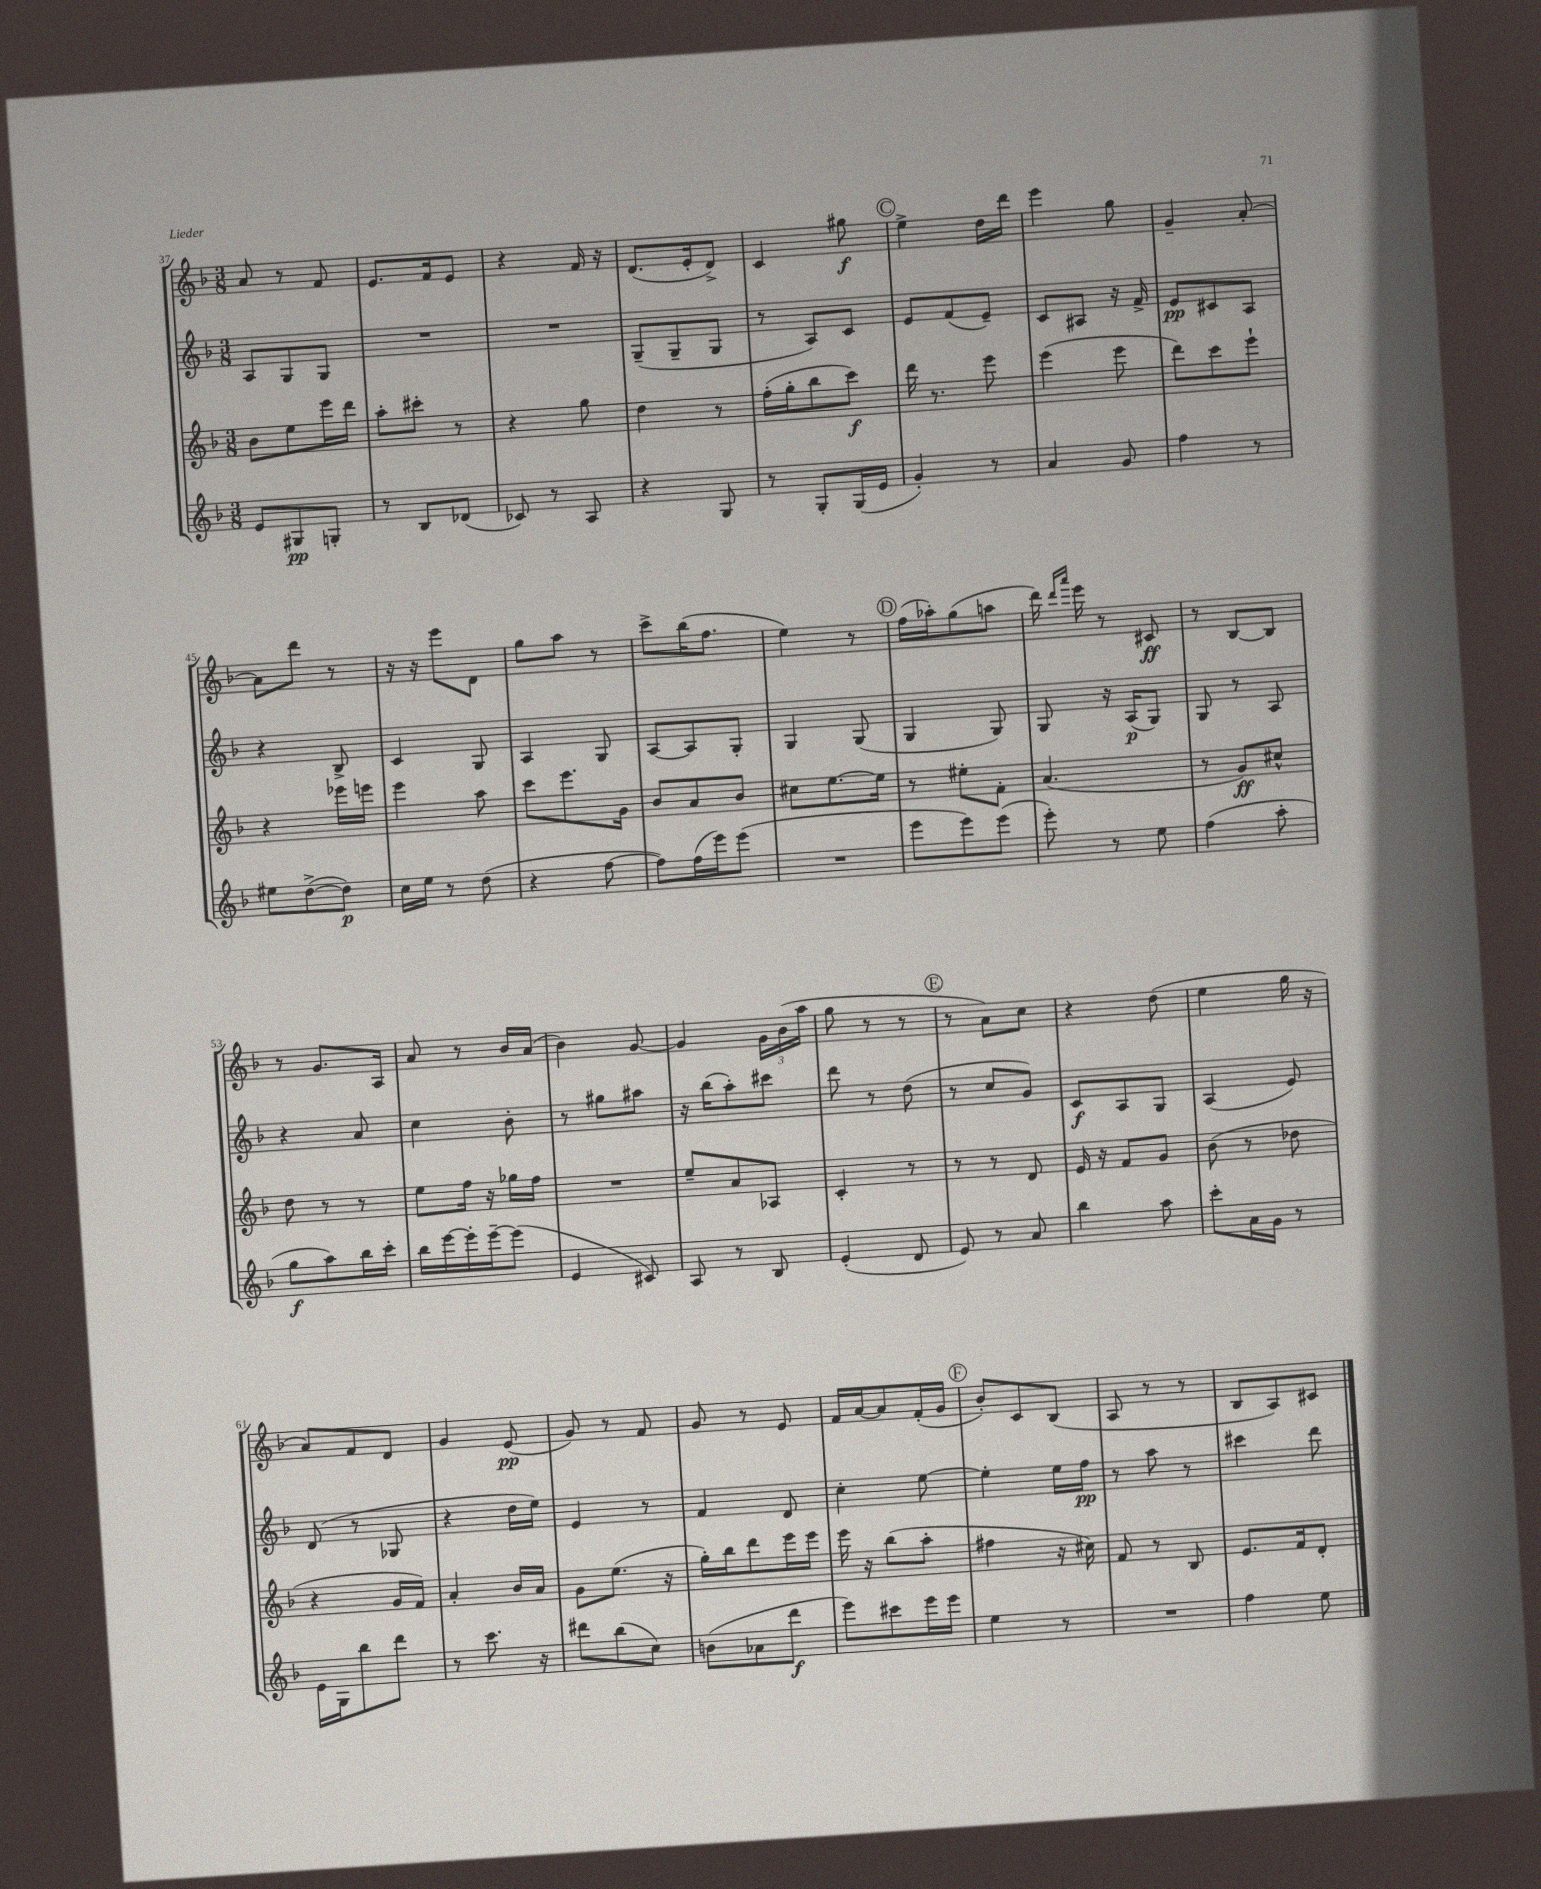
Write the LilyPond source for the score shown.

<<
\new StaffGroup <<
\new Staff = "s0" {
    \clef treble \key f \major \numericTimeSignature \time 3/8
    a'8 r8 f'8 |
    e'8. f'16 e'8 |
    r4 f'16 r16 |
    d'8.( e'16-. d'8->) |
    c'4 gis''8\f |
    \mark \markup { \circle "C" } e''4-> d''16 d'''16 |
    e'''4 g''8 |
    g'4-- a'8~-. |
    a'8 d'''8 r8 |
    r16 r16 e'''8 d'8 |
    g''8 a''8 r8 |
    c'''8-> bes''16( f''8. |
    e''4) r8 |
    \mark \markup { \circle "D" } f''16( aes''16-.) g''8( a''8 |
    d'''16) \grace { d'''16 a'''16 } e'''16 r8 cis'8\ff |
    r8 bes8~ bes8 |
    r8 g'8. a16 |
    a'8 r8 bes'16 a'16( |
    bes'4) g'8~ |
    g'4 \tuplet 3/2 { g'16 bes'16( a''16 } |
    g''8 r8 r8 |
    \mark \markup { \circle "E" } r8 a'8) c''8 |
    r4 d''8( |
    e''4 g''16 r16 |
    a'8) f'8 d'8 |
    g'4 e'8\pp( |
    g'8) r8 f'8 |
    g'8 r8 e'8 |
    f'16 a'16~ a'8 f'16-.( g'16 |
    \mark \markup { \circle "F" } bes'8-.) c'8 bes8( |
    a8 r8 r8 |
    bes8 a8) cis'8 \bar "|." |
}
\new Staff = "s1" {
    \clef treble \key f \major \numericTimeSignature \time 3/8
    a8 g8 g8 |
    R4. |
    R4. |
    g8--( g8-- g8 |
    r8 a8) c'8 |
    \mark \markup { \circle "C" } e'8 f'8( e'8--) |
    c'8 ais8 r16 f'16-> |
    e'8\pp cis'8 a8 |
    r4 bes8-> |
    c'4 g8 |
    a4 g8 |
    a8~ a8 g8-. |
    g4 g8( |
    \mark \markup { \circle "D" } g4 g8) |
    g8 r16 a16\p( g8) |
    g8 r8 a8 |
    r4 a'8 |
    c''4 bes'8-. |
    r8 gis''8 ais''8 |
    r16 bes''16( a''8-.) cis'''8 |
    d'''8 r8 d''8( |
    \mark \markup { \circle "E" } r8 c''8 g'8) |
    c'8\f a8 g8 |
    a4( e'8) |
    d'8( r8 ges8 |
    r4 d''16 e''16) |
    e'4 r8 |
    f'4 d'8 |
    c''4-. e''8~ |
    \mark \markup { \circle "F" } e''4-. e''16 f''16\pp |
    r8 a''8 r8 |
    cis'''4 d'''8 \bar "|." |
}
\new Staff = "s2" {
    \clef treble \key f \major \numericTimeSignature \time 3/8
    bes'8 e''8 e'''16 d'''16 |
    a''8-. cis'''8-. r8 |
    r4 g''8 |
    d''4 r8 |
    f''16-.( g''16-. bes''8 c'''8\f) |
    \mark \markup { \circle "C" } d'''16 r8. e'''8 |
    e'''4( e'''8 |
    d'''8) c'''8 e'''8-! |
    r4 ees'''16 e'''16 |
    e'''4 a''8 |
    c'''8 e'''8. g'16 |
    bes'8 a'8 bes'8 |
    cis''8 e''8.~ e''16 |
    \mark \markup { \circle "D" } r8 eis''8-. f'8-. |
    a'4.( |
    r8 g'8\ff) cis''8-^ |
    d''8 r8 r8 |
    e''8 f''16 r16 ges''16 f''16 |
    R4. |
    e''8-- a'8 aes8 |
    c'4-. r8 |
    \mark \markup { \circle "E" } r8 r8 d'8 |
    e'16 r16 f'8 g'8 |
    bes'8( r8 des''8 |
    r4 g'16 f'16) |
    a'4-. bes'16 a'16 |
    g'8 e''8.( r16 |
    g''16-.) bes''16 d'''8 e'''16 e'''16 |
    e'''16 r16 bes''8( a''8-. |
    \mark \markup { \circle "F" } fis''4 r16 cis''16) |
    f'8 r8 bes8 |
    e'8. f'16 d'8-. \bar "|." |
}
\new Staff = "s3" {
    \clef treble \key f \major \numericTimeSignature \time 3/8
    e'8 gis8\pp g8-. |
    r8 bes8 des'8( |
    ces'8) r8 a8 |
    r4 g8 |
    r8 g8-. g16( e'16 |
    \mark \markup { \circle "C" } g'4-.) r8 |
    a'4 g'8 |
    f''4 r8 |
    eis''8 d''8~->( d''8\p) |
    c''16 e''16 r8 d''8( |
    r4 f''8~ |
    f''8) f''16( e'''16) e'''8( |
    R4. |
    \mark \markup { \circle "D" } e'''8 e'''8) e'''8( |
    e'''8-.) r8 e''8 |
    f''4( a''8-. |
    g''8\f a''8) bes''16 c'''16-. |
    bes''16 e'''16~ e'''16-. e'''16~-- e'''8( |
    e'4 cis'8) |
    a8 r8 bes8 |
    e'4-.( d'8 |
    \mark \markup { \circle "E" } e'8) r8 a'8 |
    bes''4 a''8 |
    c'''8-. a'16 g'16 r8 |
    e'16 g16 bes''8 d'''8 |
    r8 c'''8. r16 |
    dis'''8 bes''8( c''8) |
    b'8( aes'8 d'''8\f |
    e'''8) cis'''8 e'''16 e'''16 |
    \mark \markup { \circle "F" } e''4 r8 |
    R4. |
    f''4 e''8 \bar "|." |
}
>>
>>
\layout { \context { \Score currentBarNumber = #37 } }
